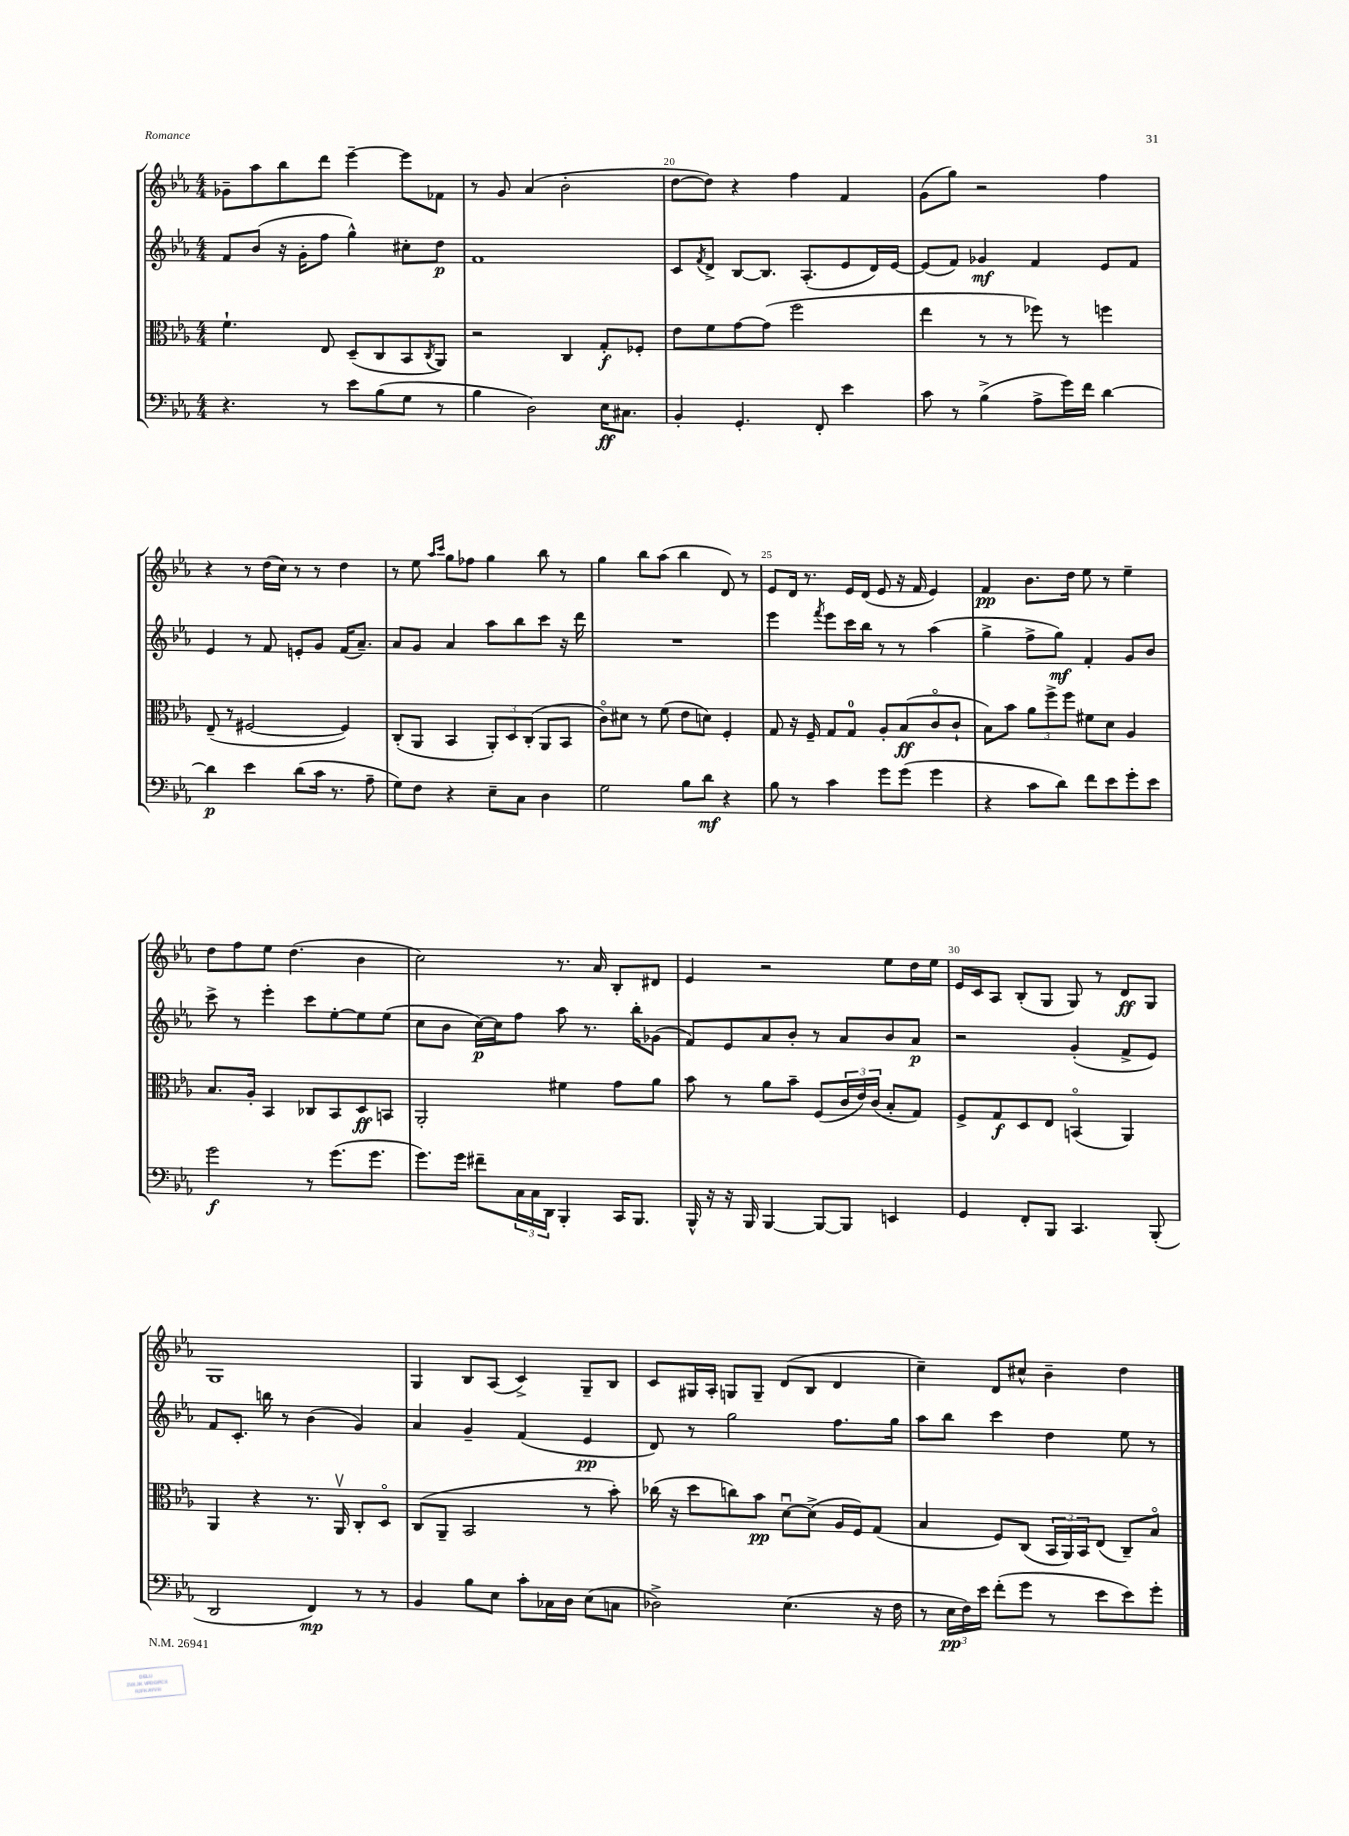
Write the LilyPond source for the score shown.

<<
\new StaffGroup <<
\new Staff = "s0" {
    \clef treble \key ees \major \numericTimeSignature \time 4/4
    ges'8-- aes''8 bes''8 d'''8 ees'''4~-- ees'''8 fes'8 |
    r8 g'8 aes'4( bes'2-. |
    d''8~ d''8) r4 f''4 f'4 |
    g'8( g''8) r2 f''4 |
    r4 r8 d''16( c''16) r8 r8 d''4 |
    r8 ees''8 \grace { aes''16 c'''16 } g''8 fes''8 g''4 bes''8 r8 |
    g''4 bes''8 aes''8( bes''4 d'8) r8 |
    ees'8 d'16 r8. ees'16 d'16( ees'8 r16 f'16 ees'4) |
    f'4\pp bes'8. d''16 ees''8 r8 ees''4-- |
    d''8 f''8 ees''8 d''4.( bes'4 |
    c''2) r8. aes'16 bes8-. dis'8 |
    ees'4 r2 ees''8 d''16 ees''16 |
    ees'16 c'16 aes8 bes8-.( g8 g8) r8 d'8\ff g8 |
    g1 |
    g4 bes8 aes8( c'4->) g8-- bes8 |
    c'8 gis16 aes16-. g8 g8-- d'8( bes8 d'4 |
    c''4--) d'8 cis''8-^ bes'4-- d''4 \bar "|." |
}
\new Staff = "s1" {
    \clef treble \key ees \major \numericTimeSignature \time 4/4
    f'8 bes'8( r16 g'16-. f''8 g''4-^) cis''8-. d''8\p |
    f'1 |
    c'8 \acciaccatura { f'8 } d'8-> bes8~ bes8. aes8.-.( ees'8 d'16) ees'16~ |
    ees'8( f'8) ges'4\mf f'4 ees'8 f'8 |
    ees'4 r8 f'8 e'8-. g'8 f'16( aes'8.--) |
    aes'8 g'8 aes'4 aes''8 bes''8 c'''8 r16 d'''16 |
    R1 |
    ees'''4 \acciaccatura { f'''8 } ees'''8 c'''16 bes''16 r8 r8 aes''4( |
    g''4-> f''8-> g''8\mf) f'4-. g'8 bes'8 |
    c'''8-> r8 ees'''4-. c'''8 ees''8~-. ees''8 ees''8( |
    c''8 bes'8 c''16~\p) c''16 f''8 aes''8 r8. bes''16-. ges'8( |
    f'8) ees'8 aes'8 bes'8-. r8 aes'8 bes'8 aes'8\p |
    r2 g'4-.( f'8-> ees'8) |
    f'8 c'8.-. b''16 r8 bes'4( g'4) |
    aes'4 g'4-- f'4( ees'4\pp |
    d'8) r8 g''2 f''8. g''16 |
    aes''8 bes''8 c'''4 d''4 ees''8 r8 \bar "|." |
}
\new Staff = "s2" {
    \clef alto \key ees \major \numericTimeSignature \time 4/4
    f'4.-! ees8 d8--( c8 bes,8 \acciaccatura { c8 } aes,8) |
    r2 c4 g8-.\f fes8-. |
    ees'8 f'8 g'8~ g'8( f''2 |
    ees''4 r8 r8 fes''8) r8 f''4 |
    ees8--( r8 fis2~ fis4) |
    c8-.( aes,8 bes,4 \tuplet 3/2 { aes,8-.) d8 c8-.( } aes,8 bes,8 |
    c'8\flageolet) dis'8 r8 f'8( ees'8 d'8) f4-. |
    g8 r16 f16-- g8 g8-0 aes8-. bes8\ff( c'8\flageolet c'8-! |
    bes8) bes'8 \tuplet 3/2 { aes'8 f''8-> f''8 } fis'8 d'8 aes4 |
    bes8. aes16-. bes,4 ces8 bes,8 d8\ff b,8 |
    aes,2-. fis'4 g'8 aes'8 |
    bes'8 r8 aes'8 bes'8-- f8( \tuplet 3/2 { c'16 ees'16) c'16( } bes8-. g8) |
    f8-> g8\f d8 ees8 b,4\flageolet( aes,4) |
    aes,4 r4 r8. aes,16\upbow c8-. d8\flageolet |
    c8( aes,8-- bes,2 r8 bes'8-.) |
    ces''16( r16 d''8 c''8) bes'8\pp d'8~\downbow d'8->( aes16 f16) g8( |
    bes4 f8) c8( \tuplet 3/2 { bes,16 aes,16) bes,16 } ees8( c8--) bes8\flageolet \bar "|." |
}
\new Staff = "s3" {
    \clef bass \key ees \major \numericTimeSignature \time 4/4
    r4. r8 ees'8 bes8( g8 r8 |
    bes4 d2) ees16\ff cis8. |
    bes,4-. g,4.-. f,8-. ees'4 |
    c'8 r8 bes4->( aes8-> g'16) f'16 d'4~ |
    d'4\p ees'4 d'8( c'16 r8. aes8-- |
    g8) f8 r4 ees8-- c8 d4 |
    g2 bes8 d'8\mf r4 |
    bes8 r8 c'4 g'8 g'8( g'4 |
    r4 c'8 d'8) f'8 ees'8 g'8-. ees'8 |
    g'2\f r8 g'8.( g'8. |
    g'8.) g'16 fis'8-- \tuplet 3/2 { c16 c16 d,16 } bes,,4-. c,16 bes,,8. |
    bes,,16-^ r16 r16 bes,,16 bes,,4~ bes,,8~ bes,,8 e,4 |
    g,4 f,8-. bes,,8 c,4. bes,,8-.( |
    d,2 f,4\mp) r8 r8 |
    bes,4 bes8 ees8 c'8-. ces16 d16 ees8( c8 |
    des2->) ees4.( r16 f16 |
    r8 \tuplet 3/2 { ees16\pp f16) ees'16 } f'8-.( g'8 r8 ees'8 ees'8) g'8-. \bar "|." |
}
>>
>>
\layout { \context { \Score currentBarNumber = #18 \override BarNumber.break-visibility = ##(#f #t #t) barNumberVisibility = #(every-nth-bar-number-visible 5) } }
